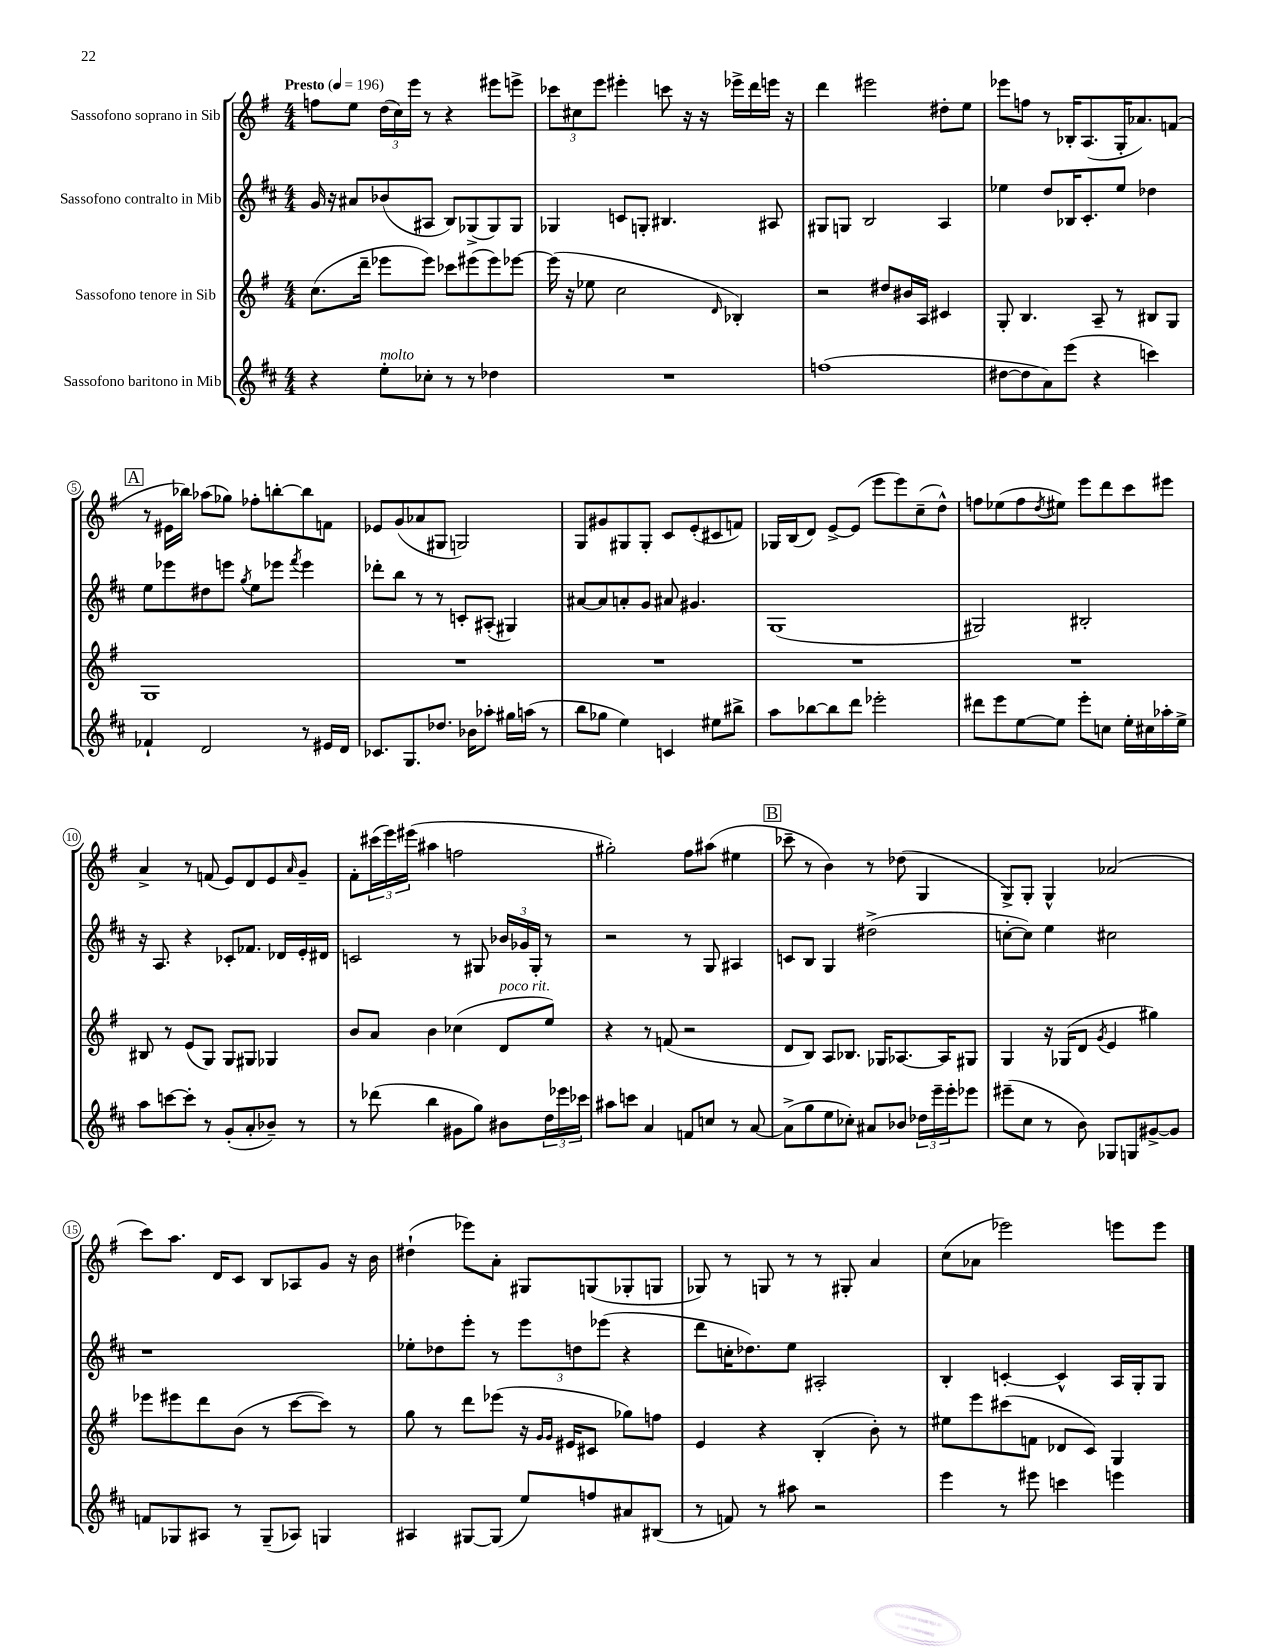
<<
\new StaffGroup <<
\new Staff = "s0" \with { instrumentName = "Sassofono soprano in Sib" } {
    \clef treble \key g \major \numericTimeSignature \time 4/4 \tempo "Presto" 4 = 196
    f''8 e''8 \tuplet 3/2 { d''16( c''16) e'''16 } r8 r4 eis'''8 e'''8-> |
    \tuplet 3/2 { ces'''8 cis''8 e'''8 } eis'''4-. c'''8 r16 r16 ees'''16-> d'''16 e'''16 r16 |
    d'''4 eis'''2 dis''8-. e''8 |
    ees'''8 f''8 r8 bes16-. a8.( g16-. aes'8.) f'8( |
    \mark \markup { \box "A" } r8 eis'16 bes''16) aes''8( ges''8) fes''8-. b''8~-. b''8 f'8 |
    ees'8 g'8( aes'8 gis8 g2) |
    g8 gis'8 gis8 gis8-. c'8 e'8-.( cis'8 f'8) |
    ges16 b16( d'8) e'8~-> e'8( e'''8 e'''8) c''8--( d''8-^) |
    f''8 ees''8( f''8 \acciaccatura { d''8 } eis''8) e'''8 d'''8 c'''8 eis'''8 |
    a'4-> r8 f'8( e'8) d'8 e'8 \grace { a'16 } g'8-- |
    fis'8-. \tuplet 3/2 { cis'''16( e'''16) eis'''16( } ais''4 f''2 |
    gis''2-.) fis''8 ais''8( eis''4 |
    \mark \markup { \box "B" } ces'''8-- r8 b'4) r8 des''8( g4 |
    g8->) g8-. g4-^ aes'2( |
    c'''8) a''8. d'16 c'8 b8 aes8 g'8 r16 b'16 |
    dis''4-!( ees'''8) a'8-. gis8 g8( ges8-. g8 |
    ges8) r8 g8 r8 r8 gis8-. a'4 |
    c''8( aes'8 ees'''2) e'''8 e'''8 \bar "|." |
}
\new Staff = "s1" \with { instrumentName = "Sassofono contralto in Mib" } {
    \clef treble \key d \major \numericTimeSignature \time 4/4
    g'16 r16 ais'8 bes'8( ais8 b8) ges8->( ges8) ges8 |
    ges4 c'8 g8-. bis4. ais8 |
    gis8 g8 b2 a4 |
    ees''4 d''8 bes16 cis'8.-. ees''8 des''4 |
    \mark \markup { \box "A" } e''8 ees'''8 dis''8 e'''8 \acciaccatura { g''8 } e''8 ees'''8 \acciaccatura { fis'''8 } ees'''4 |
    des'''8-. b''8 r8 r8 c'8-. ais8-.( gis4) |
    ais'8~ ais'8 a'8-. g'8 ais'8 gis'4. |
    g1( |
    gis2) bis2-. |
    r16 a8. r4 ces'8-. fes'8. des'16 e'16-. dis'16 |
    c'2 r8 gis8 \tuplet 3/2 { bes'16 ges'16 gis16-. } r8 |
    r2 r8 g8 ais4 |
    \mark \markup { \box "B" } c'8 b8 g4 dis''2->( |
    c''8~-. c''8) e''4 cis''2 |
    r1 |
    ees''8-. des''8 e'''8-. r8 \tuplet 3/2 { e'''8 d''8 ees'''8( } r4 |
    d'''8 c''16-. des''8.) e''8 ais2-. |
    b4-. c'4~-. c'4-^ a16 g16-. g8 \bar "|." |
}
\new Staff = "s2" \with { instrumentName = "Sassofono tenore in Sib" } {
    \clef treble \key g \major \numericTimeSignature \time 4/4
    c''8.( d'''16-- ees'''8 ees'''8) ces'''8 eis'''8( eis'''8) ees'''8~ |
    ees'''16( r16 ees''8 c''2 \grace { d'16 } bes4-.) |
    r2 dis''8 bis'16 a16 cis'4 |
    g8-. b4. a8-- r8 bis8 g8 |
    \mark \markup { \box "A" } g1 |
    R1 |
    R1 |
    R1 |
    R1 |
    bis8 r8 e'8( g8) g8 gis8 ges4 |
    b'8 a'8 b'4 ces''4( d'8^\markup { \italic "poco rit." } e''8) |
    r4 r8 f'8( r2 |
    \mark \markup { \box "B" } d'8 b8) a8 bes8. ges16 aes8.~ aes16 gis8 |
    g4 r16 ges16( d'8 \acciaccatura { g'8 } e'4 gis''4) |
    ees'''8 eis'''8 d'''8 b'8( r8 c'''8~ c'''8) r8 |
    g''8 r8 d'''8 ees'''8( r16 \grace { g'16 g'16 } eis'16 cis'8 ges''8) f''8 |
    e'4 r4 b4-.( b'8-.) r8 |
    eis''8 e'''8 cis'''8( f'8 des'8 c'8) g4 \bar "|." |
}
\new Staff = "s3" \with { instrumentName = "Sassofono baritono in Mib" } {
    \clef treble \key d \major \numericTimeSignature \time 4/4
    r4 e''8-.^\markup { \italic "molto" } ces''8-. r8 r8 des''4 |
    R1 |
    f''1( |
    dis''8~ dis''8 a'8) e'''8( r4 c'''4) |
    \mark \markup { \box "A" } fes'4-! d'2 r8 eis'16 d'16 |
    ces'8. g8. des''8. bes'16 aes''8-. gis''16 a''16( r8 |
    b''8 ges''8 e''4) c'4 eis''8 bis''8-> |
    a''8 bes''8~ bes''8 d'''8 ees'''2-. |
    dis'''8 e'''8 e''8~ e''8 e'''8-. c''8 e''16-. cis''16 aes''16-. e''16-> |
    a''8 c'''8~ c'''8-. r8 g'8-.( a'8-. bes'8--) r8 |
    r8 des'''8( b''4 gis'8 g''8) bis'8 \tuplet 3/2 { d''16 ees'''16 ces'''16 } |
    ais''8 c'''8 a'4 f'8 c''8 r8 a'8~ |
    \mark \markup { \box "B" } a'8->( g''8 e''8 ces''8-.) ais'8 bes'8 \tuplet 3/2 { des''16 e'''16-- e'''16-. } ees'''8 |
    eis'''8--( cis''8 r8 b'8) ges8 g8 gis'8~-> gis'8 |
    f'8 ges8 ais8 r8 ges8--( aes8) g4 |
    ais4 gis8~ gis8( e''8) f''8 ais'8 bis8( |
    r8 f'8) r8 ais''8 r2 |
    e'''4 r8 eis'''8 c'''4 e'''4 \bar "|." |
}
>>
>>
\layout { \context { \Score \override BarNumber.stencil = #(make-stencil-circler 0.1 0.3 ly:text-interface::print) } }
